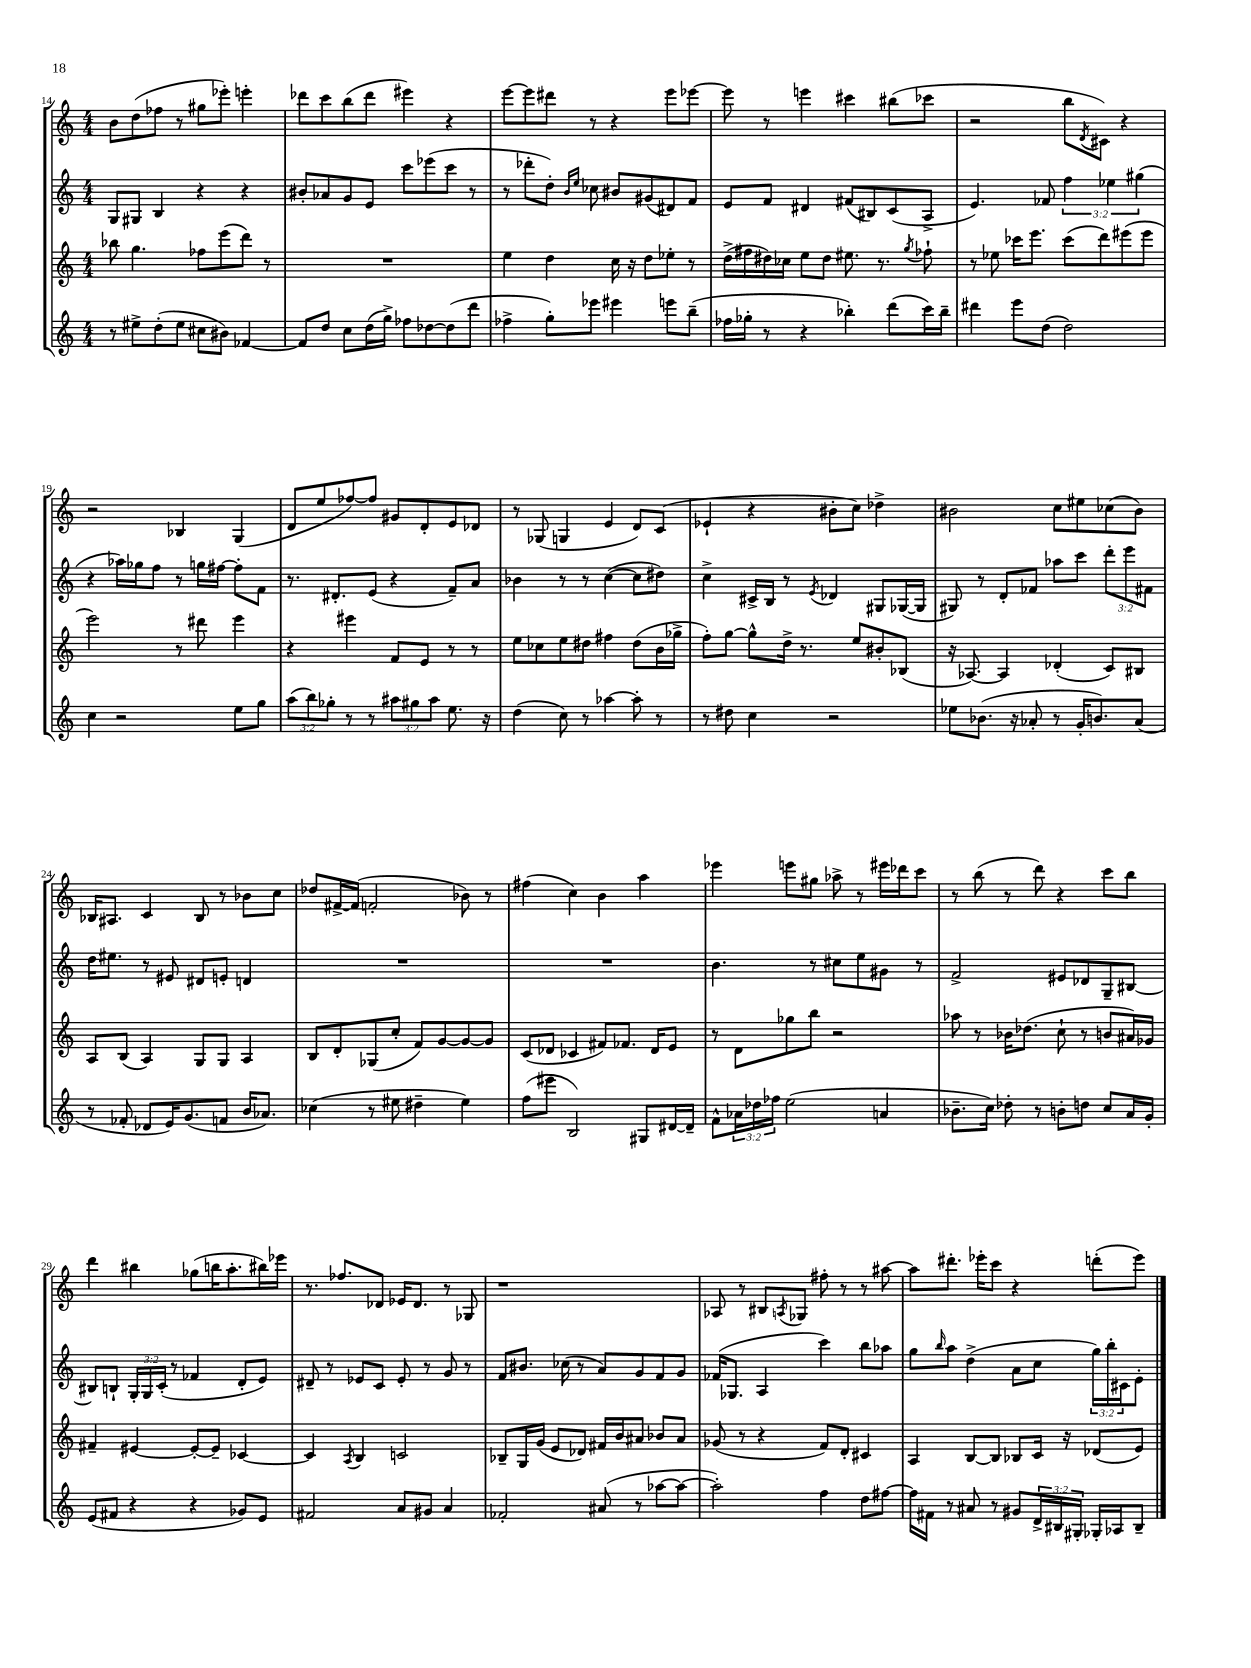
<<
\new StaffGroup <<
\new Staff = "s0" {
    \clef treble \key c \major \numericTimeSignature \time 4/4
    b'8 d''8( fes''8 r8 gis''8 ees'''8-.) e'''4-. |
    des'''8 c'''8 b''8( des'''8 eis'''4) r4 |
    e'''8~ e'''8 dis'''8 r8 r4 e'''8 ees'''8~ |
    ees'''8 r8 e'''4 cis'''4 bis''8( ces'''8 |
    r2 b''8 \acciaccatura { d'8 } cis'8) r4 |
    r2 bes4 g4( |
    d'8 e''8 fes''8~) fes''8 gis'8 d'8-. e'8 des'8 |
    r8 ges8( g4 e'4 d'8) c'8( |
    ees'4-! r4 bis'8-. c''8) des''4-> |
    bis'2 c''8 eis''8 ces''8( bis'8) |
    bes16 ais8. c'4 bes8 r8 bes'8 c''8 |
    des''8 fis'16~-> fis'16( f'2-. bes'8) r8 |
    fis''4( c''4) b'4 a''4 |
    ees'''4 e'''8 gis''8 aes''8-> r8 eis'''16 des'''16 c'''8 |
    r8 b''8( r8 d'''8) r4 c'''8 b''8 |
    d'''4 bis''4 ges''8( b''16 a''8.-. bis''16) ees'''16 |
    r8. fes''8. des'8 ees'16 des'8. r8 ges8 |
    r1 |
    aes8 r8 bis8 \acciaccatura { a8 } ges8 fis''8-. r8 r8 ais''8~ |
    ais''8 dis'''8.-. ees'''16-. c'''8 r4 d'''8-.( ees'''8) \bar "|." |
}
\new Staff = "s1" {
    \clef treble \key c \major \numericTimeSignature \time 4/4 \override Staff.TupletNumber.text = #tuplet-number::calc-fraction-text
    g8 gis8 b4 r4 r4 |
    bis'8-. aes'8 g'8 e'8 c'''8 ees'''8( c'''8 r8 |
    r8 des'''8-. d''8-.) \grace { b'16 e''16 } ces''8 bis'8 gis'8( dis'8) f'8 |
    e'8 f'8 dis'4 fis'8( bis8) c'8( a8-> |
    e'4.) fes'8 \tuplet 3/2 { f''4 ees''4 gis''4( } |
    r4 aes''16) ges''16 f''8 r8 g''16 fis''16~ fis''8-. f'8 |
    r8. dis'8.-. e'8( r4 f'8--) a'8 |
    bes'4 r8 r8 c''4~( c''8 dis''8) |
    c''4-> cis'16-> b16 r8 \acciaccatura { e'8 } des'4 gis8 ges16~( ges16 |
    gis8) r8 d'8-. fes'8 aes''8 c'''8 \tuplet 3/2 { d'''8-. e'''8 fis'8 } |
    d''16 eis''8. r8 eis'8 dis'8 e'8-. d'4 |
    R1 |
    R1 |
    b'4. r8 cis''8 e''8 gis'8 r8 |
    f'2-> eis'8 des'8 g8-- bis8~ |
    bis8 b8-! \tuplet 3/2 { g16-. g16 c'16-.( } r8 fes'4 d'8-. e'8) |
    dis'8-- r8 ees'8 c'8 ees'8-. r8 g'8 r8 |
    f'8 bis'8. ces''16( r8 a'8) g'8 f'8 g'8 |
    fes'16( ges8. a4 c'''4) b''8 aes''8 |
    g''8 \grace { b''16 } a''8 d''4->( a'8 c''8 \tuplet 3/2 { g''16) b''16-. cis'16 } e'8-. \bar "|." |
}
\new Staff = "s2" {
    \clef treble \key c \major \numericTimeSignature \time 4/4
    bes''8 g''4. fes''8 e'''8( d'''8) r8 |
    R1 |
    e''4 d''4 c''16 r16 d''8 ees''8-. r8 |
    d''16->( fis''16 dis''16) ces''16 e''8 dis''8 eis''8. r8. \acciaccatura { g''8 } fes''8-! |
    r8 ees''8 ces'''16 e'''8. ces'''8( d'''8) eis'''8( eis'''8 |
    e'''2) r8 dis'''8 e'''4 |
    r4 eis'''4 f'8 e'8 r8 r8 |
    e''8 ces''8 e''8 dis''8 fis''4 dis''8( b'16 ges''16-> |
    f''8-.) g''8~ g''8-^ d''16-> r8. e''8 bis'8-. bes8( |
    r16 aes8.~) aes4 des'4-.( c'8) bis8 |
    a8 b8( a4) g8 g8 a4 |
    b8 d'8-. ges8( c''8-. f'8) g'8~ g'8~ g'8 |
    c'8( des'8 ces'4 fis'8) fes'8. des'16 e'8 |
    r8 d'8 ges''8 b''8 r2 |
    aes''8 r8 bes'16 des''8.( c''8-! r8 b'8 ais'16) ges'16 |
    fis'4-- eis'4~ eis'8~-. eis'8-- ces'4~ |
    ces'4 \acciaccatura { a8 } b4 c'2 |
    bes8-- g16 g'16( e'8 des'8) fis'16 b'16 ais'8 bes'8 ais'8 |
    ges'8( r8 r4 f'8) d'8-. cis'4 |
    a4 b8~ b8 bes8 c'16 r16 des'8( e'8) \bar "|." |
}
\new Staff = "s3" {
    \clef treble \key c \major \numericTimeSignature \time 4/4 \override Staff.TupletNumber.text = #tuplet-number::calc-fraction-text
    r8 eis''8-> d''8-.( eis''8 cis''8 bis'8) fes'4~ |
    fes'8 d''8 c''8 d''16( g''16->) fes''8 des''8~ des''8( d'''8 |
    fes''4-> g''8-.) ees'''8 eis'''4 e'''8 b''8--( |
    fes''16 ges''16-. r8 r4 bes''4-.) d'''8( c'''16) bes''16-- |
    dis'''4 e'''8 d''8( d''2) |
    c''4 r2 e''8 g''8 |
    \tuplet 3/2 { a''8( b''8) ges''8-. } r8 r8 \tuplet 3/2 { ais''8 gis''8 ais''8 } e''8. r16 |
    d''4( c''8) r8 aes''4~ aes''8-. r8 |
    r8 dis''8 c''4 r2 |
    ees''8 bes'8.( r16 aes'8-. r8 g'16-. b'8.) aes'8( |
    r8 fes'8-. des'8 e'16) g'8.( f'8 b'16 aes'8.) |
    ces''4( r8 eis''8 dis''4-- eis''4) |
    f''8( eis'''8 b2) gis8 dis'16~ dis'16-- |
    f'8-^ \tuplet 3/2 { aes'16 des''16 fes''16 } e''2( a'4 |
    bes'8.-- c''16) des''8-. r8 b'8-. d''8 c''8 a'16 g'16-. |
    e'8( fis'8 r4 r4 ges'8) e'8 |
    fis'2 a'8 gis'8 a'4 |
    fes'2-. ais'8( r8 aes''8~ aes''8~ |
    aes''2-.) f''4 d''8 fis''8~ |
    fis''16 fis'16 r8 ais'8 r8 gis'8 \tuplet 3/2 { d'16-> bis16 gis16-. } ges16-. aes16 bis8-- \bar "|." |
}
>>
>>
\layout { \context { \Score currentBarNumber = #14 } }
